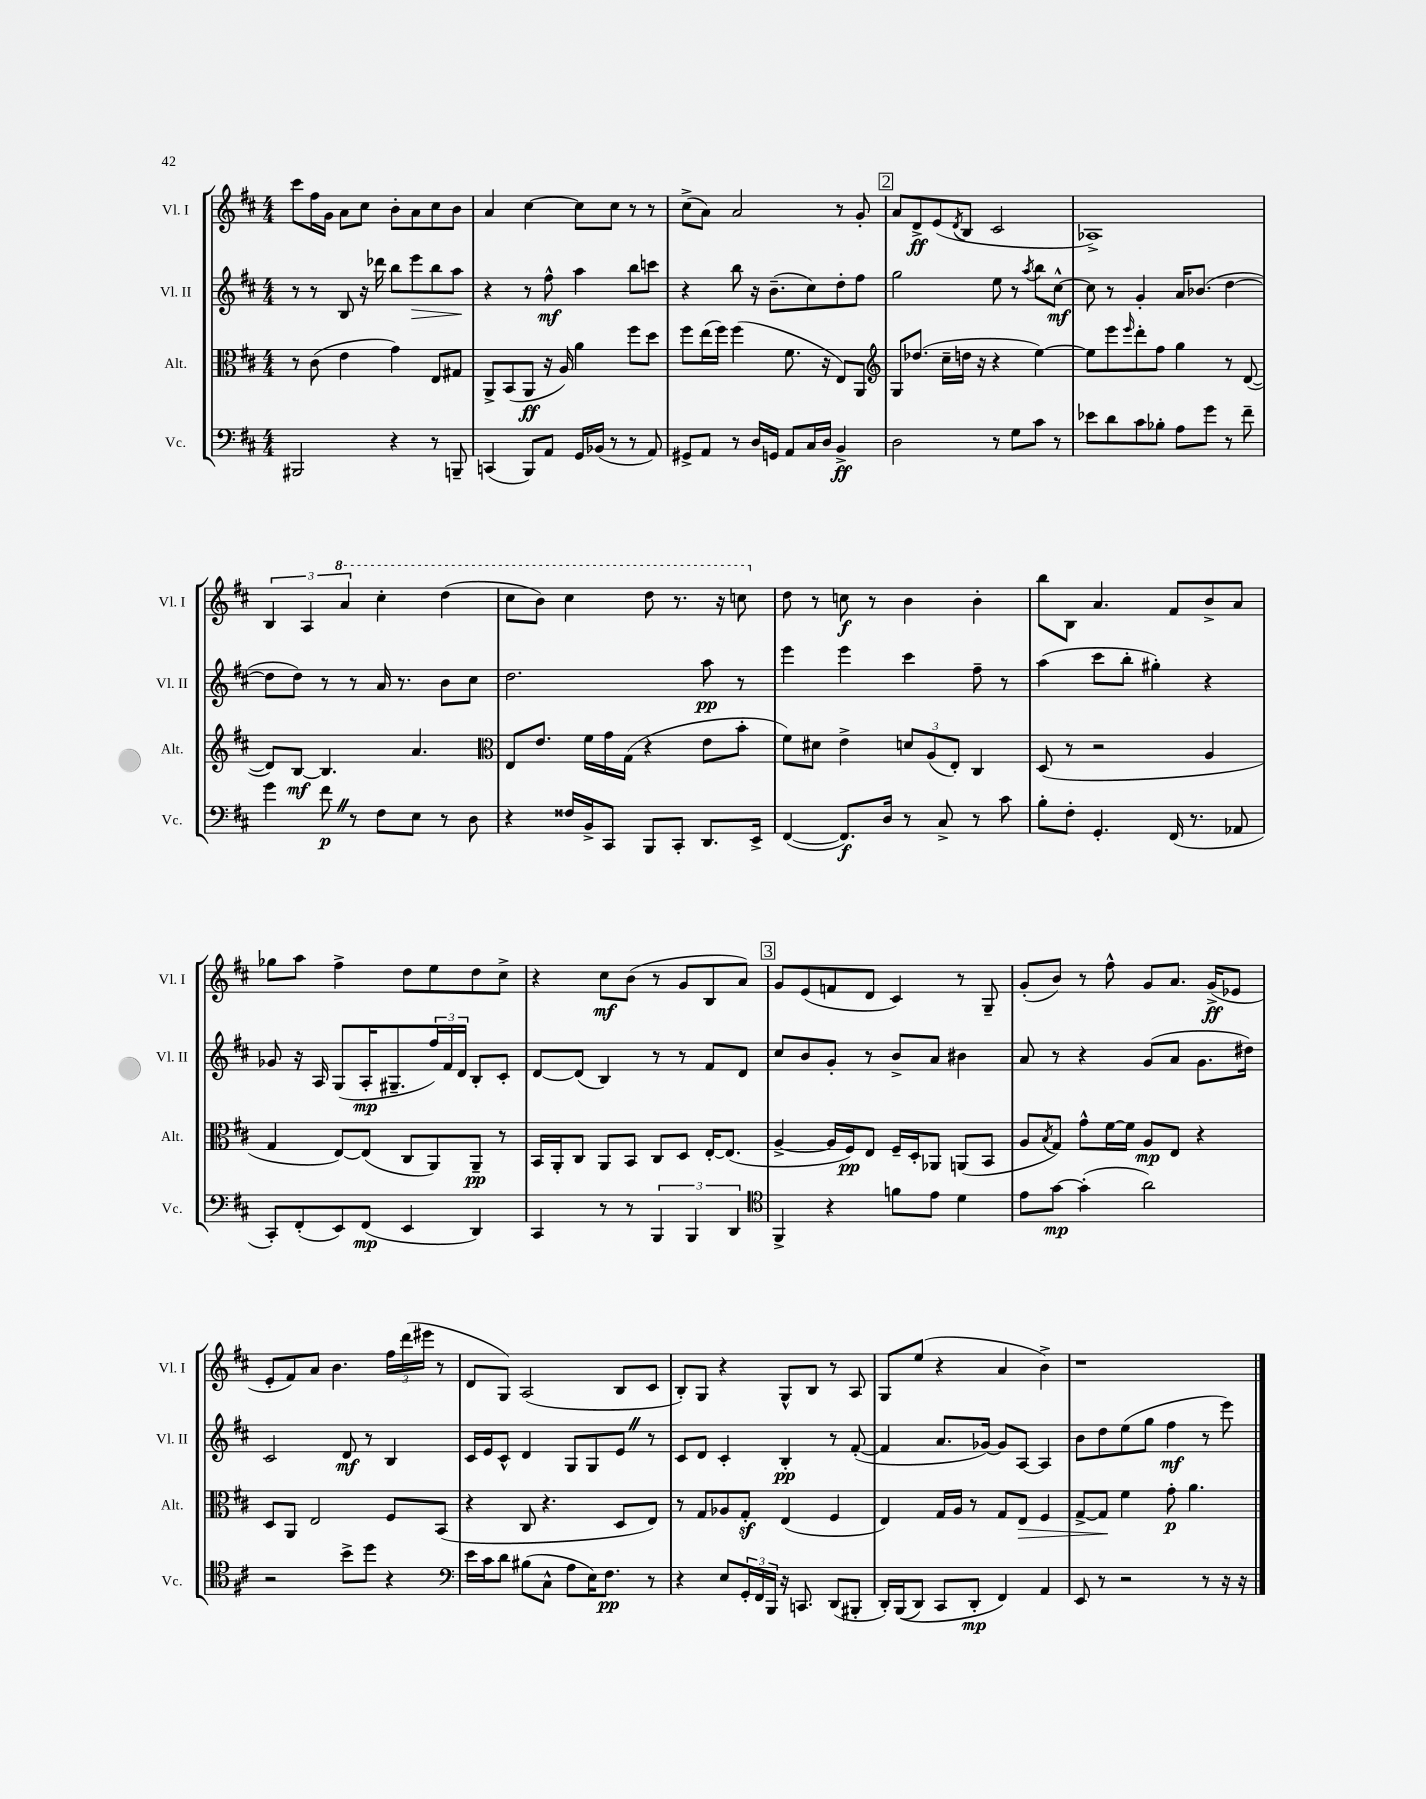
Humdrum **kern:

**kern	**kern	**kern	**kern
*staff4	*staff3	*staff2	*staff1
*clefF4	*clefC3	*clefG2	*clefG2
*k[f#c#]	*k[f#c#]	*k[f#c#]	*k[f#c#]
*M4/4	*M4/4	*M4/4	*M4/4
2BBB#	8r	8r	8ccc#
.	(8c#	8r	16ff#
.	.	.	16g
.	4e	8B	8a
.	.	16r	8cc#
.	.	16ddd-	.
4r	4g)	8bb	8b'
.	.	8eee	8a
8r	8E	8bb	8cc#
8BBB~	8G#	8aa	8b
=	=	=	=
(4CC	8AA^	4r	4a
.	(8BB	.	.
8BBB)	8AA	8r	[4cc#
8AA	16r	8ff#^^	.
.	16A)	.	.
16GG	4a	4aa	8cc#]
(16BB-	.	.	.
8r	.	.	8cc#
8r	8ff#	8bb	8r
8AA)	8dd	8ccc	8r
=	=	=	=
8GG#^	8ff#	4r	(8cc#^
8AA	(16ee	.	8a)
.	16ff#)	.	.
8r	(4ff#	8bb	2a
16D	.	16r	.
16GG	.	(8.b~	.
8AA	8.f#	.	.
16C#	.	8cc#)	.
16D	16r	.	.
4BB^	8E)	8dd'	8r
.	8AA	8ff#	8g'
=	=	=	=
*	*clefG2	*	*
2D	8G	2gg	8a
.	(8.dd-	.	8d^
.	.	.	(8e
.	16cc#~	.	.
.	.	.	8qd
.	16dd	.	8B
.	16r	.	.
8r	4r	8ee	2c#
8G	.	8r	.
.	.	8qaa	.
8c#	[4ee)	8bb	.
8r	.	[8cc#^^	.
=	=	=	=
8e-	8ee]	8cc#]	1A-^)
8d	8eee	8r	.
.	16qqeee	.	.
8c#	8ddd'	4g'	.
8B-'	8ff#	.	.
8A	4gg	16a	.
.	.	(8.b-	.
8g	.	.	.
8r	8r	[4dd	.
8f#~	([8d	.	.
=	=	=	=
4g	8d])	8dd]	6B
.	[8B	8dd)	.
.	.	.	6A
8f#	4.B]	8r	.
.	.	.	6aa
8r	.	8r	.
8F#	.	16a	4ccc#'
.	.	8.r	.
8E	4.a	.	.
8r	.	8b	(4ddd
8D	.	8cc#	.
=	=	=	=
*	*clefC3	*	*
4r	8E	2.dd	8ccc#
.	8.e	.	8bb)
16F##	.	.	4ccc#
16BB^	16f#	.	.
8CC#	16g	.	.
.	(16G	.	.
8BBB	4r	.	8ddd
8CC#'	.	.	8.r
8.DD	8e	8aa	.
.	.	.	16r
.	8b'	8r	8ccc
16EE^	.	.	.
=	=	=	=
([4FF#	8f#)	4eee	8dd
.	8d#	.	8r
8.FF#])	4e^	4eee	8cc
.	.	.	8r
16D	.	.	.
8r	12d	4ccc#	4b
.	(12A	.	.
8C#^	.	.	.
.	12E')	.	.
8r	4C#	8ff#~	4b'
8c#	.	8r	.
=	=	=	=
8B'	(8D	(4aa	8bb
8F#'	8r	.	8B
4.GG'	2r	8ccc#	4.a
.	.	8bb'	.
.	.	4gg#')	.
(16FF#	.	.	8f#
8.r	.	.	.
.	4A	4r	8b^
8AA-	.	.	8a
=	=	=	=
8CC#')	4G	8g-	8gg-
(8FF#'	.	16r	8aa
.	.	16A	.
8EE)	[8E)	(8G	4ff#^
(8FF#	(8E]	16A'	.
.	.	8.G#~	.
4EE	8C#	.	8dd
.	8AA)	24ff#)	8ee
.	.	24f#	.
.	.	24d	.
4DD)	8AA~	8B'	8dd
.	8r	8c#'	8cc#^
=	=	=	=
4CC#	16BB	[8d	4r
.	16AA'	.	.
.	8C#	(8d]	.
8r	8AA	4B)	8cc#
8r	8BB	.	(8b
6BBB	8C#	8r	8r
.	8D	8r	8g
6BBB	.	.	.
.	[16E'	8f#	8B
.	(8.E]	.	.
6DD	.	.	.
.	.	8d	8a)
=	=	=	=
*clefC4	*	*	*
4FF#^	[4A^	8cc#	8g
.	.	8b	(8e
4r	16A]	8g'	8f
.	16F#)	.	.
.	8E	8r	8d
8f	16F#~	8b^	4c#)
.	16D'	.	.
8e	8AA-	8a	.
4d	(8AA	4b#	8r
.	8BB	.	8G~
=	=	=	=
8e	8A	8a	(8g'
.	8qB	.	.
[8g	8G)	8r	8b)
(4g']	8g^^	4r	8r
.	[16f#	.	8ff#^^
.	16f#]	.	.
2a)	8A	(8g	8g
.	8E	8a	8.a
.	4r	8.g	.
.	.	.	(16g^
.	.	.	8e-
.	.	16dd#)	.
=	=	=	=
2r	8D	2c#	8e'
.	8AA	.	8f#)
.	2E	.	8a
.	.	.	4.b
8b^	.	8d	.
8dd	.	8r	.
4r	8F#	4B	24ff#
.	.	.	(24ddd
.	.	.	24eee#
.	(8BB	.	8r
=	=	=	=
*clefF4	*	*	*
16e	4r	16c#	8d
16c#	.	16e	.
8d	.	8c#^^	8G)
(8B#	8C#	4d	(2A
8C#^^	4.r	.	.
8A	.	8G	.
16E)	.	8G	.
8.F#	.	.	.
.	8D	8e	8B
8r	8E)	8r	8c#
=	=	=	=
4r	8r	8c#	8B')
.	8G	8d	8G
8E	8A-	4c#'	4r
24GG'	8G'	.	.
24FF#	.	.	.
24BBB	.	.	.
16r	(4E	4B'	8G^^
8.CC	.	.	.
.	.	.	8B
(8DD	4F#	8r	8r
8BBB#'	.	([8f#'	8A
=	=	=	=
16DD')	4E)	4f#]	8G
&((16BBB	.	.	.
8DD)	.	.	(8ee
8CC#	16G	8.a	4r
.	16A	.	.
8DD'	8r	.	.
.	.	[16g-)	.
4FF#&)	8G	8g-]	4a
.	8E	[8A	.
4AA	4F#	4A]	4b^)
=	=	=	=
8EE	[8G^	8b	1r
8r	8G]	8dd	.
2r	4f#	(8ee	.
.	.	8gg	.
.	8g'	4ff#	.
.	4.a	.	.
8r	.	8r	.
16r	.	8eee)	.
16r	.	.	.
==	==	==	==
*-	*-	*-	*-
